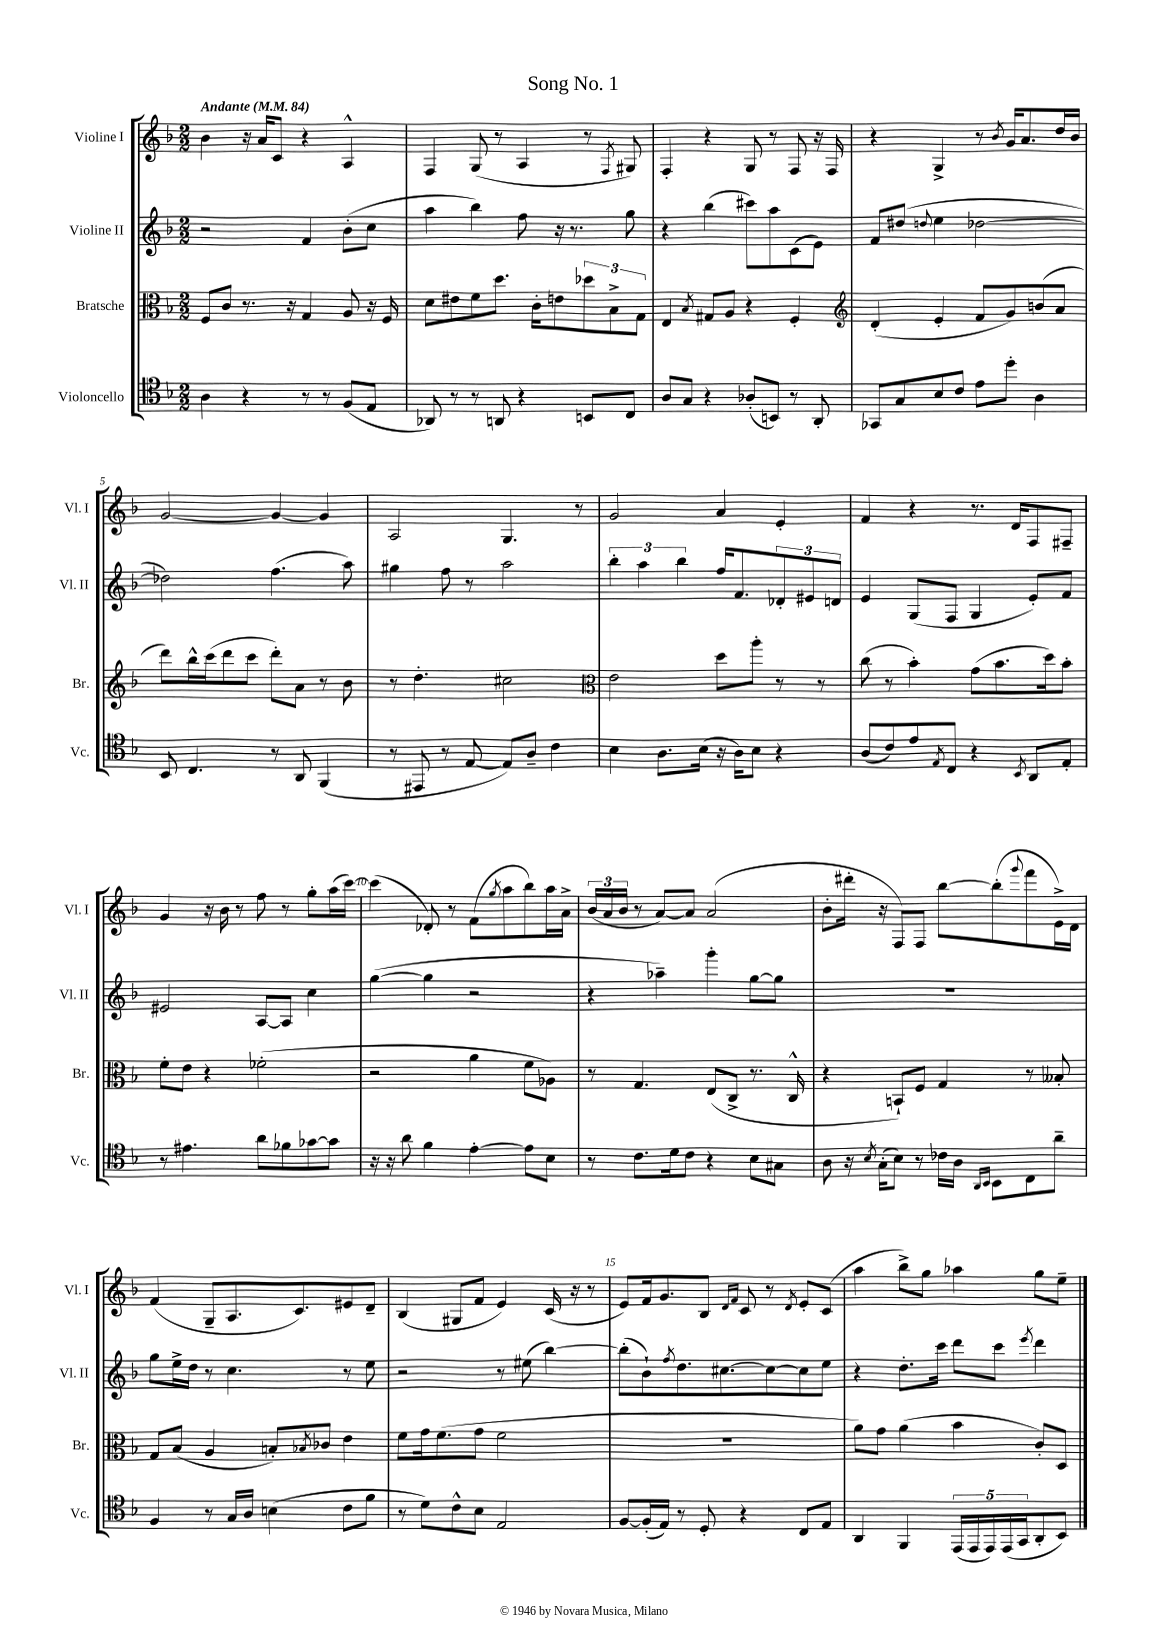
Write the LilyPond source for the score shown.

\header { title = "Song No. 1" }
<<
\new StaffGroup <<
\new Staff = "s0" \with { instrumentName = "Violine I" shortInstrumentName = "Vl. I" } {
    \clef treble \key f \major \numericTimeSignature \time 2/2 \tempo "Andante" 4 = 84
    bes'4 r16 a'16 c'8 r4 a4-^ |
    f4 g8( r8 a4 r8 \acciaccatura { f8 } gis8) |
    f4-. r4 g8 r8 f8 r16 f16 |
    r4 g4-> r8 \acciaccatura { bes'8 } g'16 a'8. d''16 bes'16 |
    g'2~ g'4~ g'4 |
    a2 g4. r8 |
    g'2 a'4 e'4-. |
    f'4 r4 r8. d'16 f8 fis8-- |
    g'4 r16 bes'16 r8 f''8 r8 g''8-. a''16( c'''16~) |
    c'''4( des'8-.) r8 f'8( \acciaccatura { g''8 } a''8 bes''8) a''16 a'16-> |
    \tuplet 3/2 { bes'16( a'16 bes'16 } r8 a'8~) a'8 a'2( |
    bes'8-. dis'''16-. r16 f8) f8 bes''8~ bes''8-.( \appoggiatura { g'''8 } f'''8 e'16->) d'16 |
    f'4( g8-- a8. c'8.) eis'8 d'8-- |
    bes4( gis8 f'8 e'4) c'16( r16 r8 |
    e'8) f'16 g'8. bes8 \grace { d'16 f'16 } c'8 r8 \acciaccatura { d'8 } e'8-. c'8( |
    a''4 bes''8->) g''8 aes''4 g''8 e''8-- \bar "|." |
}
\new Staff = "s1" \with { instrumentName = "Violine II" shortInstrumentName = "Vl. II" } {
    \clef treble \key f \major \numericTimeSignature \time 2/2
    r2 f'4 bes'8-.( c''8 |
    a''4 bes''4) f''8 r16 r8. g''8 |
    r4 bes''4( cis'''8) a''8 c'8( e'8) |
    f'8 dis''8( \appoggiatura { d''8 } e''4 des''2~ |
    des''2) f''4.( a''8) |
    gis''4 f''8 r8 a''2 |
    \tuplet 3/2 { bes''4-. a''4 bes''4 } f''16 f'8. \tuplet 3/2 { des'8-. eis'8 d'8 } |
    e'4 g8( f8 g4 e'8-.) f'8 |
    eis'2 a8~ a8 c''4 |
    g''4~( g''4 r2 |
    r4 aes''4--) g'''4-. g''8~ g''8 |
    R1 |
    g''8 e''16-> d''16 r8 c''4. r8 e''8 |
    r2 r8 eis''8( bes''4~) |
    bes''8-.( bes'8-!) \acciaccatura { f''8 } d''8. cis''8.~ cis''8~ cis''8 e''8 |
    r4 d''8.-. c'''16 d'''8 c'''8 \acciaccatura { e'''8 } d'''4 \bar "|." |
}
\new Staff = "s2" \with { instrumentName = "Bratsche" shortInstrumentName = "Br." } {
    \clef alto \key f \major \numericTimeSignature \time 2/2
    f8 c'8 r8. r16 g4 a8 r16 f16 |
    d'8 eis'8 f'8 d''8. c'16-. e'8 \tuplet 3/2 { des''8 bes8-> g8 } |
    e4 \acciaccatura { bes8 } gis8 a8 r4 f4-. |
    \clef treble d'4-.( e'4-. f'8 g'8) b'8( a'8 |
    d'''8) bes''16-^ c'''16( d'''8 c'''8 d'''8-.) a'8 r8 bes'8 |
    r8 d''4.-. cis''2 |
    \clef alto e'2 d''8 a''8-. r8 r8 |
    c''8( r8 bes'4-.) g'8( bes'8. d''16) bes'8-. |
    f'8-. e'8 r4 fes'2-.( |
    r2 a'4 f'8 aes8) |
    r8 g4. e8( c8-> r8. c16-^ |
    r4 b,8-!) f8 g4 r8 beses8-. |
    g8 bes8( a4 b8-.) \acciaccatura { bes8 } ces'8 e'4 |
    f'8 g'16 f'8.( g'8 f'2 |
    R1 |
    a'8) g'8 a'4( bes'4 c'8-.) d8 \bar "|." |
}
\new Staff = "s3" \with { instrumentName = "Violoncello" shortInstrumentName = "Vc." } {
    \clef tenor \key f \major \numericTimeSignature \time 2/2
    a4 r4 r8 r8 f8( e8 |
    aes,8) r8 r8 a,8 r4 b,8 c8 |
    a8 g8 r4 aes8-.( b,8) r8 a,8-. |
    ges,8 g8 bes8 c'8 e'8 d''8-. a4 |
    bes,8 c4. r8 a,8 f,4( |
    r8 eis,8 r8 e8~ e8) a8-- c'4 |
    bes4 a8. bes16( r16 a16) bes8 r4 |
    a8( c'8) e'8 \acciaccatura { e8 } c8 r4 \acciaccatura { bes,8 } a,8 e8-. |
    r8 eis'4. a'8 fes'8 ges'8~ ges'8 |
    r16 r16 a'8 f'4 e'4~-. e'8 bes8 |
    r8 c'8. d'16 c'8 r4 bes8 gis8 |
    a8 r16 \acciaccatura { bes8 } g16-.( bes8) r8 ces'16 a16 \grace { a,16 bes,16 } bes,8 c8 a'8-- |
    f4 r8 g16 a16 b4( c'8 f'8 |
    r8 d'8) c'8-^ bes8 e2 |
    f8~ f16-.( e16) r8 d8-. r4 c8 e8 |
    a,4 f,4 \tuplet 5/4 { e,16( e,16 e,16) e,16( g,16 } a,8-. bes,8) \bar "|." |
}
>>
>>
\layout { \context { \Score \override BarNumber.break-visibility = ##(#f #t #t) barNumberVisibility = #(every-nth-bar-number-visible 5) } }
